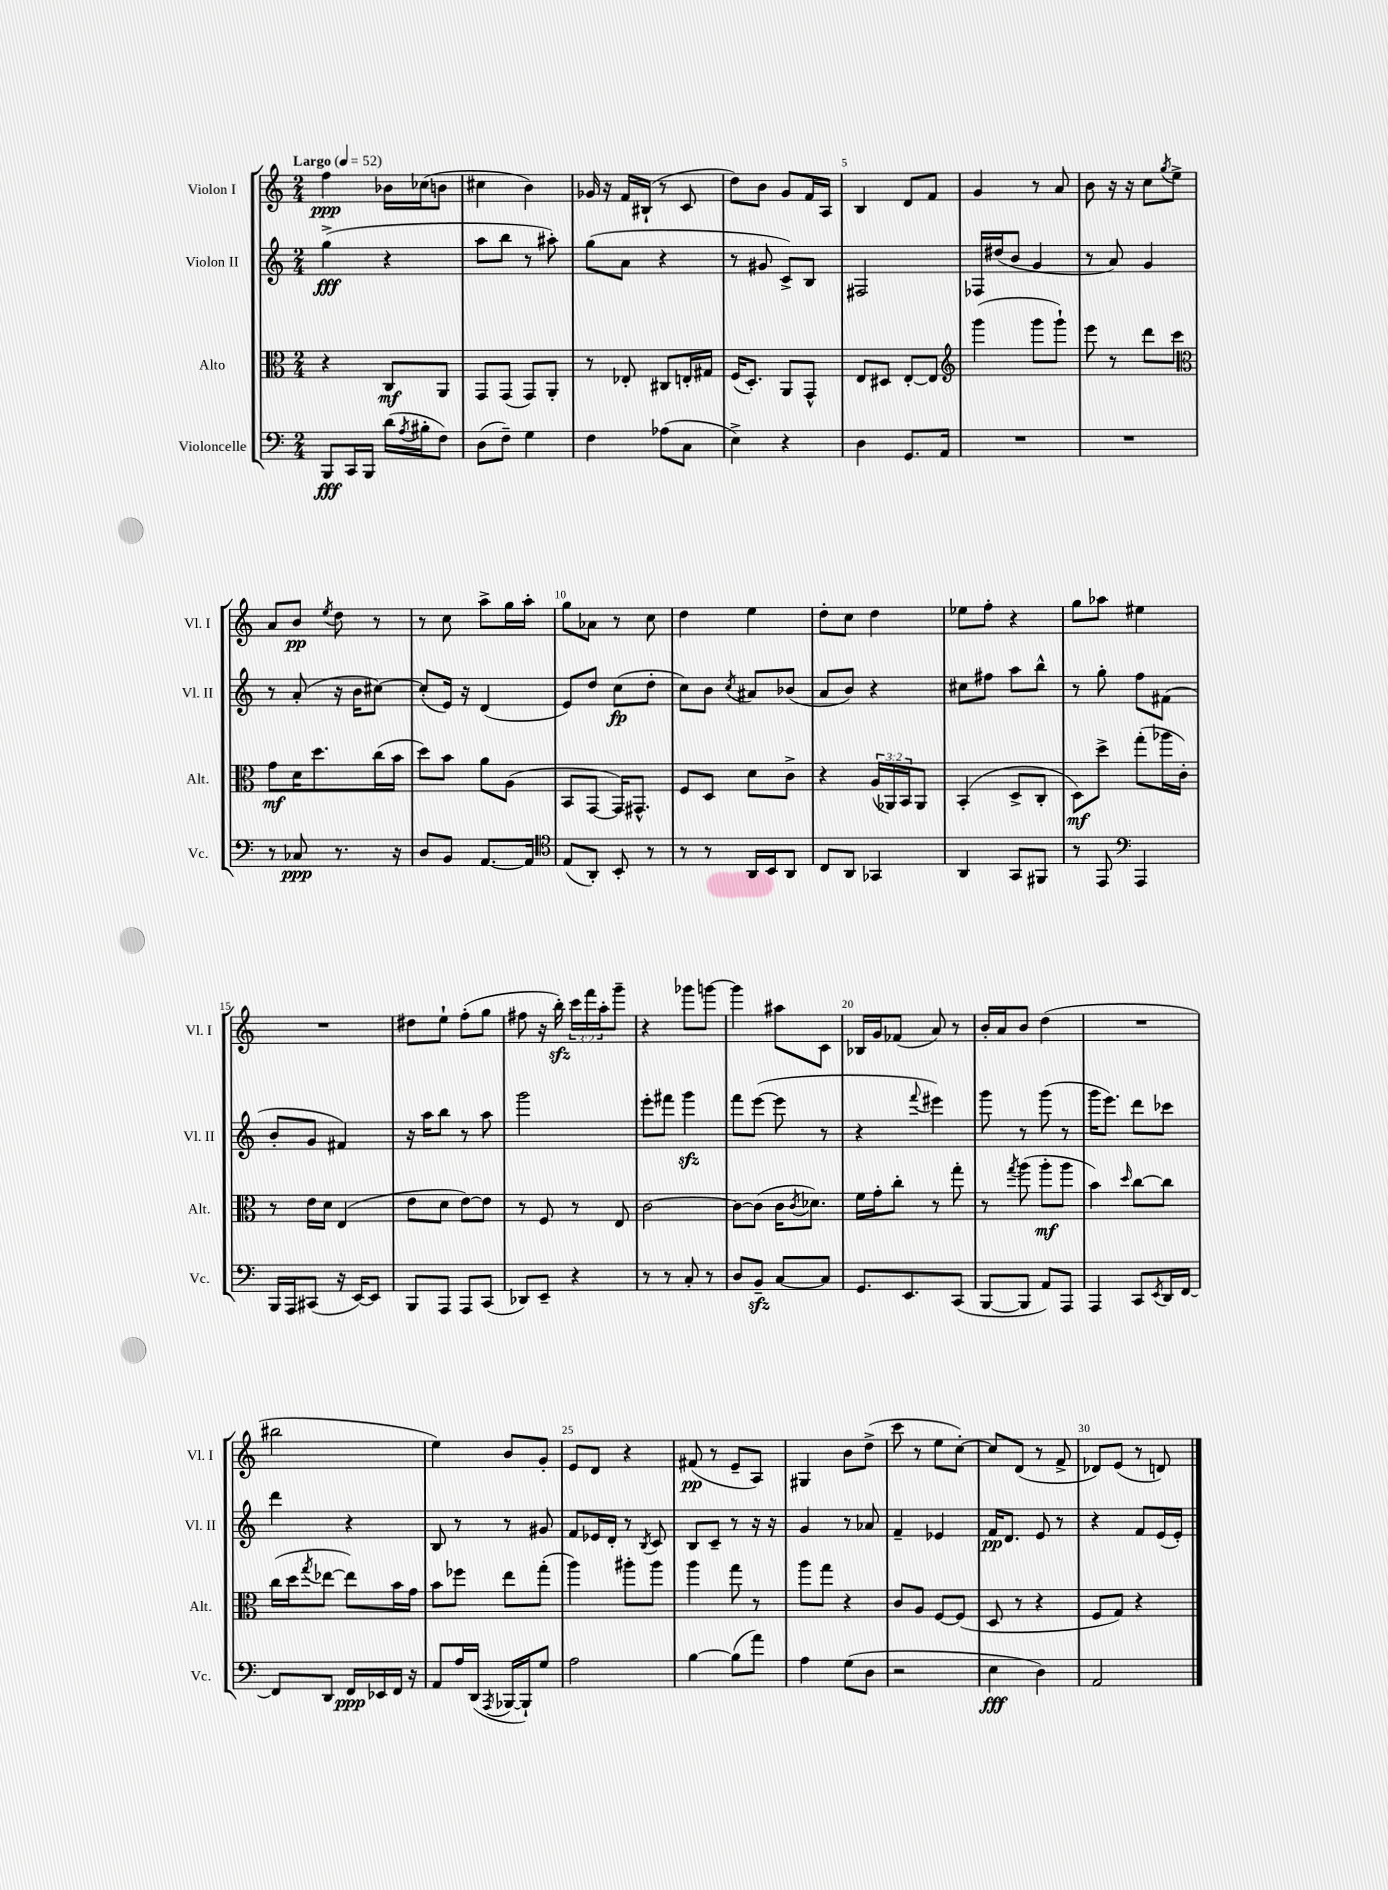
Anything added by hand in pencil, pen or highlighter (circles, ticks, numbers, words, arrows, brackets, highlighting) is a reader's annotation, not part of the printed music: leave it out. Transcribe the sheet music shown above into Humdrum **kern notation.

**kern	**kern	**kern	**kern
*staff4	*staff3	*staff2	*staff1
*clefF4	*clefC3	*clefG2	*clefG2
*k[]	*k[]	*k[]	*k[]
*M2/4	*M2/4	*M2/4	*M2/4
*MM52	*MM52	*MM52	*MM52
8BBB	4r	(4gg^	4ff
16CC	.	.	.
16BBB	.	.	.
(16d	8C	4r	16b-
8qA	.	.	.
16B#'	.	.	(16cc-
8F)	8AA	.	8b
=	=	=	=
(8D	8GG	8aa	4cc#
8F~)	(8GG	8bb	.
4G	8GG)	8r	4b)
.	8AA'	8aa#')	.
=	=	=	=
4F	8r	(8gg	16g-
.	.	.	16r
.	8E-'	8a	16f
.	.	.	(16B#`
(8A-	8C#	4r	8r
8C	16E'	.	8c
.	16G#	.	.
=	=	=	=
4E^)	(16F	8r	8dd)
.	8.D')	.	.
.	.	8g#	8b
4r	8AA	8c^)	8g
.	8GG^^	8B	16f
.	.	.	16A
=	=	=	=
4D	8E	2F#	4B
.	8D#	.	.
8.GG	[8E'	.	8d
.	8E]	.	8f
16AA	.	.	.
=	=	=	=
*	*clefG2	*	*
2r	(4ggg	16F-	4g
.	.	(16dd#	.
.	.	8b	.
.	8ggg	4g	8r
.	8ggg`)	.	8a
=	=	=	=
2r	8eee	8r	8b
.	8r	8a)	16r
.	.	.	16r
.	8ddd	4g	8cc
.	.	.	8qgg
.	8ccc	.	8ee^
=	=	=	=
*	*clefC3	*	*
8r	8g	8r	8a
8C-	16d	(8a'	8b
.	8.dd	.	.
.	.	.	8qee
8.r	.	16r	8dd
.	.	16b	.
.	(16cc	[8cc#)	8r
16r	16b	.	.
=	=	=	=
8D	8dd)	(8cc#']	8r
8BB	8b	16e)	8cc
.	.	16r	.
[8.AA	8a	(4d	8aa^
.	(8A	.	16gg
16AA]	.	.	16aa'
=	=	=	=
*clefC4	*	*	*
(8E	8BB	8e)	8gg
8AA')	[8GG	8dd	8a-
8BB'	16GG])	(8cc	8r
.	8.GG#^^	.	.
8r	.	8dd'	8cc
=	=	=	=
8r	8F	8cc)	4dd
8r	8D	8b	.
.	.	8qcc	.
16AA	8d	8a#	4ee
16BB	.	.	.
8AA	8c^	(8b-	.
=	=	=	=
8C	4r	8a	8dd'
8AA	.	8b)	8cc
4GG-	(24A	4r	4dd
.	24AA-)	.	.
.	24BB	.	.
.	8AA-	.	.
=	=	=	=
4AA	(4BB'	8cc#	8ee-
.	.	8ff#	8ff'
8GG	8D^	8aa	4r
8FF#	8C'	8bb^^	.
=	=	=	=
8r	8D)	8r	8gg
8EE	8dd^	8gg'	8aa-
*clefF4	*	*	*
4AAA	(8gg'	8ff	4ee#
.	16aa-	(8f#	.
.	16c')	.	.
=	=	=	=
16BBB	8r	8b'	2r
16AAA	.	.	.
(8CC#	16e	8g	.
.	16d	.	.
16r	(4E	4f#)	.
[16EE)	.	.	.
8EE]	.	.	.
=	=	=	=
8BBB	8e	16r	8dd#
.	.	16aa	.
8AAA	8d	8bb	8ee`
8AAA	[8e)	8r	(8ff'
(8CC	8e]	8aa	8gg
=	=	=	=
8DD-)	8r	2ggg	8ff#
8EE~	8F	.	16r
.	.	.	16bb')
4r	8r	.	24ccc
.	.	.	24fff
.	.	.	24aa'
.	8E	.	8ggg~
=	=	=	=
8r	[2c	8eee'	4r
8r	.	8fff#	.
8C'	.	4ggg	8ggg-
8r	.	.	[8ggg
=	=	=	=
8D	8c_	8fff	4ggg]
8BB~	(8c]	([8eee	.
[8C	16c	8eee]	8aa#
.	8qc	.	.
.	8.d-)	.	.
8C]	.	8r	8c
=	=	=	=
8.GG	16f	4r	16B-
.	16g'	.	16g
.	8cc'	.	(8f-
8.EE	.	.	.
.	.	8qqfff	.
.	8r	4eee#)	8a)
(8CC	8gg'	.	8r
=	=	=	=
[8BBB	8r	8ggg	16b'
.	.	.	16a
.	8qgg	.	.
8BBB]	(8aa	8r	8b
8AA)	8aa'	(8ggg	(4dd
8AAA	8aa	8r	.
=	=	=	=
4AAA	4b)	16ggg	2r
.	.	8.eee)	.
.	16qqdd	.	.
8CC	[8cc	8ddd	.
8qEE	.	.	.
16DD	8cc]	8ccc-	.
[16FF	.	.	.
=	=	=	=
8FF]	(16cc	4ddd	2bb#
.	16dd	.	.
.	8qgg	.	.
8DD	[8ee-	.	.
16FF	8ee-])	4r	.
16EE-	.	.	.
16FF	16b	.	.
16r	16g	.	.
=	=	=	=
8AA	8b	8B	4ee)
16A	8ff-	8r	.
(16DD	.	.	.
8qAAA	.	.	.
[16BBB-	8ee	8r	8b
16BBB-`])	.	.	.
8G	(8gg'	8g#	8g'
=	=	=	=
2A	4aa)	8f	8e
.	.	16e-	8d
.	.	16d'	.
.	8aa#'	8r	4r
.	.	8qB	.
.	8aa#	8c	.
=	=	=	=
[4B	4aa	8B	(8f#
.	.	8c~	8r
(8B]	8gg	8r	8e~
8a)	8r	16r	8A)
.	.	16r	.
=	=	=	=
4A	8aa	4g	4G#
.	8gg	.	.
(8G	4r	8r	8b
8D	.	8a-	(8dd^
=	=	=	=
2r	8c	4f~	8ccc
.	8A	.	8r
.	[8F	4e-	8ee
.	(8F]	.	[8cc')
=	=	=	=
4E	8D	16f	8cc]
.	.	8.d	.
.	8r	.	(8d
4D)	4r	8e	8r
.	.	8r	8f^
=	=	=	=
2AA	8F	4r	8d-)
.	8G)	.	(8e
.	4r	8f	8r
.	.	(16e	8d)
.	.	16e')	.
==	==	==	==
*-	*-	*-	*-
